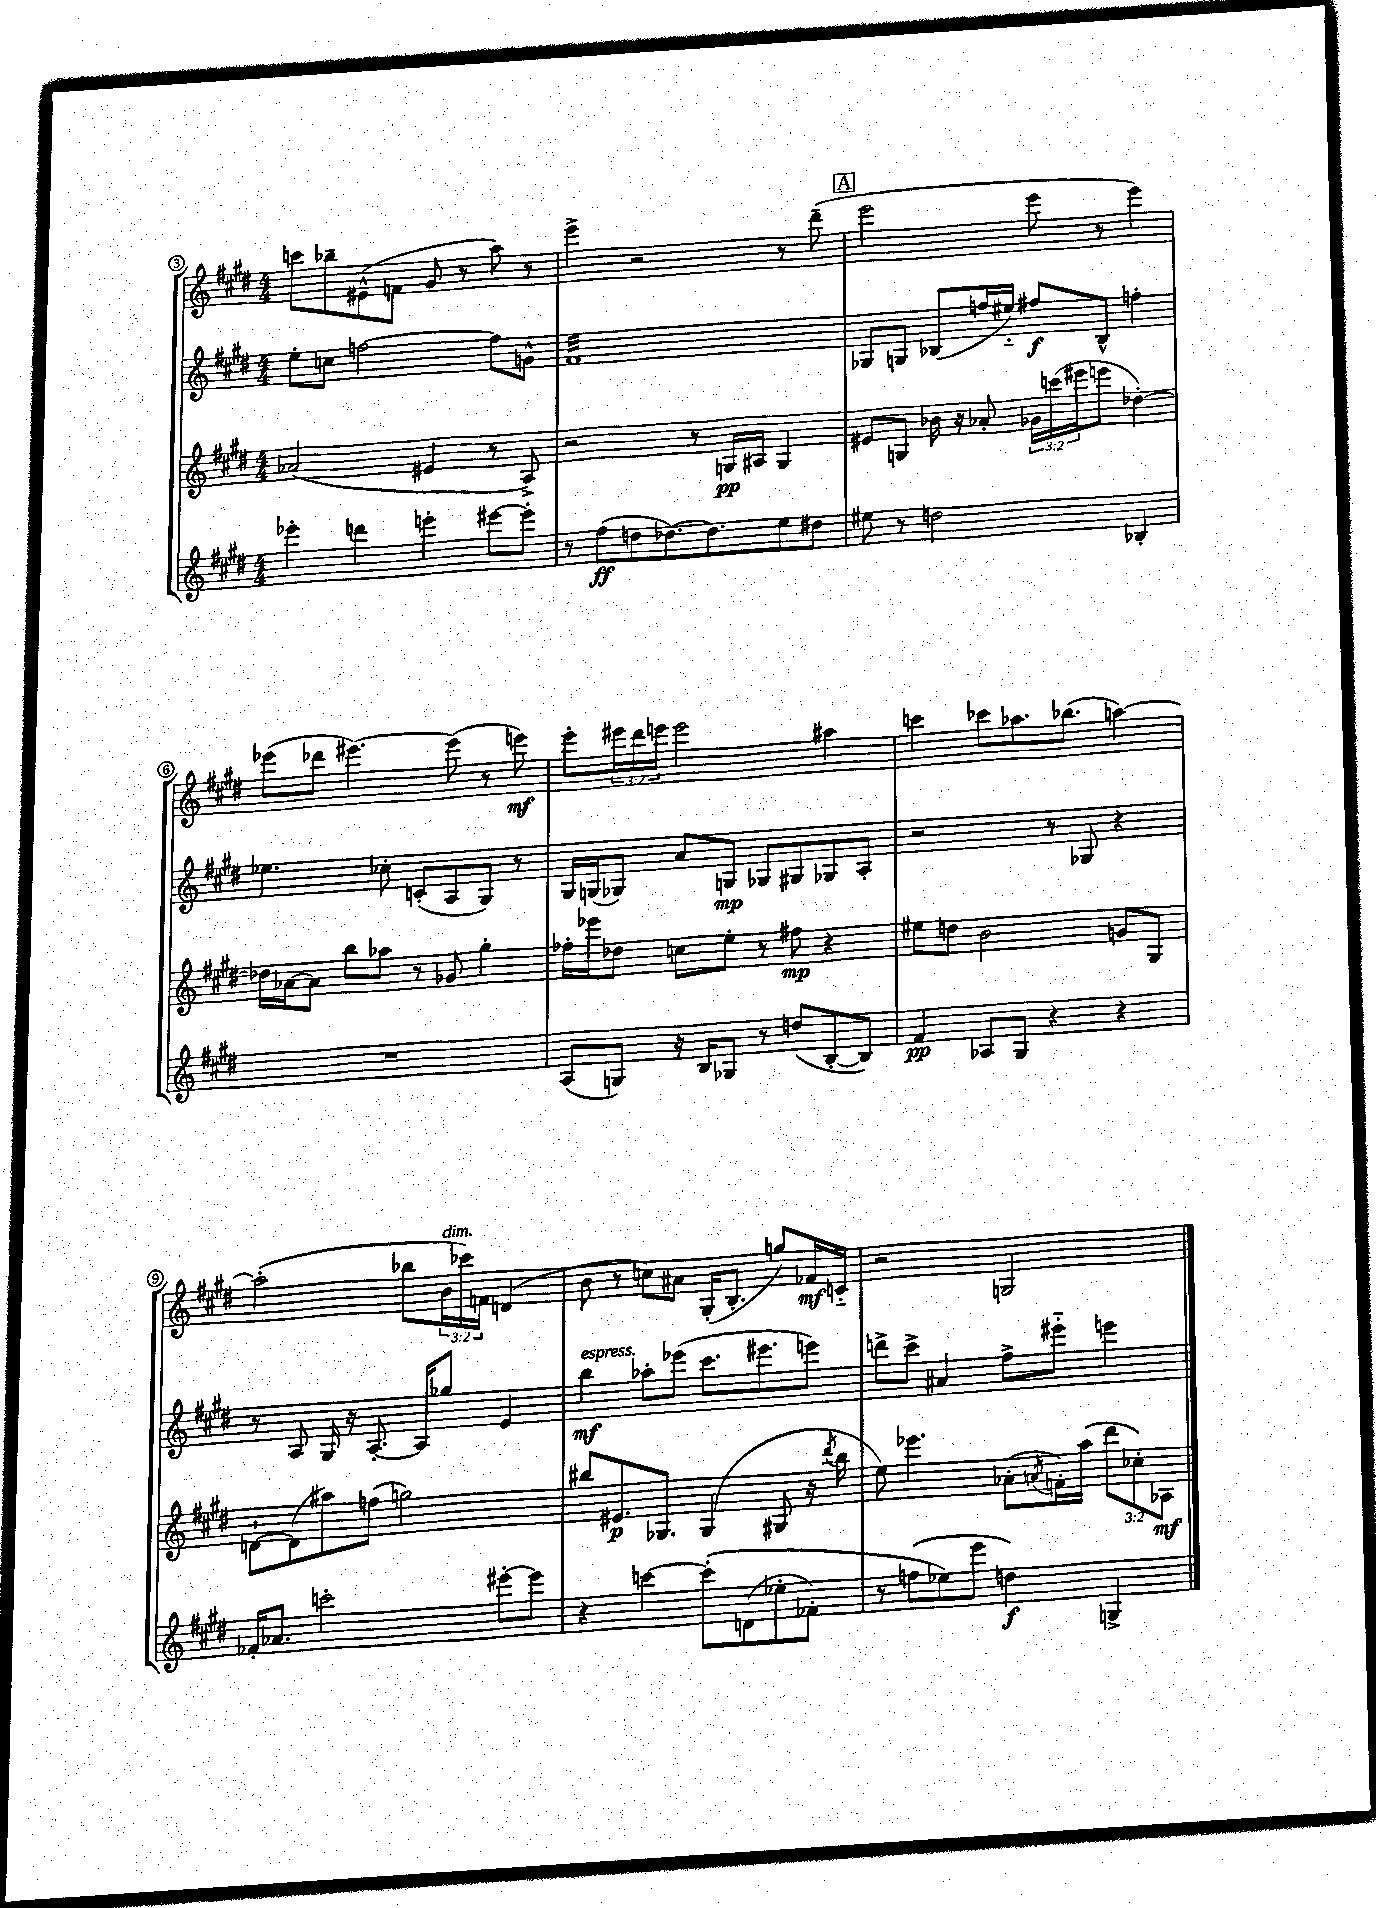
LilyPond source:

<<
\new StaffGroup <<
\new Staff = "s0" {
    \clef treble \key e \major \numericTimeSignature \time 4/4 \override Staff.TupletNumber.text = #tuplet-number::calc-fraction-text
    c'''8 bes''8-- eis'8-^( f'8 gis'8 r8 a''8) r8 |
    e'''4-> r2 r8 dis'''8--( |
    \mark \markup { \box "A" } e'''2 e'''8 r8 e'''4) |
    ees'''8( des'''8 eis'''4.~) eis'''8( r8 e'''8\mf) |
    e'''8-. \tuplet 3/2 { eis'''16 dis'''16 e'''16 } e'''2 ais''4 |
    c'''4 ces'''8 aes''8. bes''8.( a''4~) |
    a''2-.( bes''8 \tuplet 3/2 { b'16^\markup { \italic "dim." } ces'''16) f'16 } d'4( |
    b'8 r8 c''8) ais'8 gis16-.( b8.-. g''8) fes'16\mf c'16-_ |
    r2 g2 \bar "|." |
}
\new Staff = "s1" {
    \clef treble \key e \major \numericTimeSignature \time 4/4
    e''8-. c''8 f''2~ f''8 g'8-^ |
    fis'1:32 |
    \mark \markup { \box "A" } ges8 g8 bes8( f''16 eis''16-_) fis''8\f bes8-^ f''4-. |
    ees''4. ces''8-. c'8-.( a8 gis8) r8 |
    gis16 g16( ges8) a'8 g8\mp ges8 gis8 ges8 a8-. |
    r2 r8 ges8 r4 |
    r8 a8 gis16 r16 a8.~-. a16 ges''8 e'4 |
    b''4\mf^\markup { \italic "espress." } aes''8-. ees'''8( cis'''8. eis'''8. e'''8) |
    d'''8-> cis'''8-> ais'4 fis''8-> eis'''8-_ e'''4 \bar "|." |
}
\new Staff = "s2" {
    \clef treble \key e \major \numericTimeSignature \time 4/4 \override Staff.TupletNumber.text = #tuplet-number::calc-fraction-text
    aes'2( eis'4 r8 a8->) |
    r2 r8 g16\pp ais16 g4 |
    \mark \markup { \box "A" } eis'8 g8 bes'16 r16 aes'8-. \tuplet 3/2 { ges'16 c'''16( eis'''16 } e'''8 des''4~-.) |
    des''16 aes'16~ aes'8 b''8 aes''8 r8 ges'8 gis''4-. |
    fes''16-. ees'''16 des''8 c''8 e''8-. r8 fis''8\mp r4 |
    eis''8 d''8 b'2 g'8 gis8 |
    d'8~-! d'8( ais''8) f''8( g''2) |
    bis''8 eis'8.\p ges8. ges4( gis8 r16 \acciaccatura { dis'''8 } bis''16 |
    e''8) ees'''4. aes'8-.( \acciaccatura { a'8 } f'16-.) a''16( \tuplet 3/2 { dis'''8 ces''8-.) aes8\mf } \bar "|." |
}
\new Staff = "s3" {
    \clef treble \key e \major \numericTimeSignature \time 4/4
    ees'''4-. d'''4 e'''4-. eis'''8~ eis'''8-. |
    r8 fis''8\ff( d''8 des''8.~) des''8. e''8 dis''8 |
    \mark \markup { \box "A" } eis''8 r8 d''2 bes4-. |
    R1 |
    a8( g8) r16 b16 ges8 r8 d''8( b8~-. b8) |
    fis'4\pp aes8 gis8 r4 r4 |
    fes'16-. aes'8. c'''2-. eis'''8~-. eis'''8 |
    r4 c'''4~ c'''8-.\( d'8( ees''8-. fes'8-.) |
    r8 f''8( ees''8\) e'''8 d''4\f) g4-> \bar "|." |
}
>>
>>
\layout { \context { \Score currentBarNumber = #3 \override BarNumber.stencil = #(make-stencil-circler 0.1 0.3 ly:text-interface::print) } }
